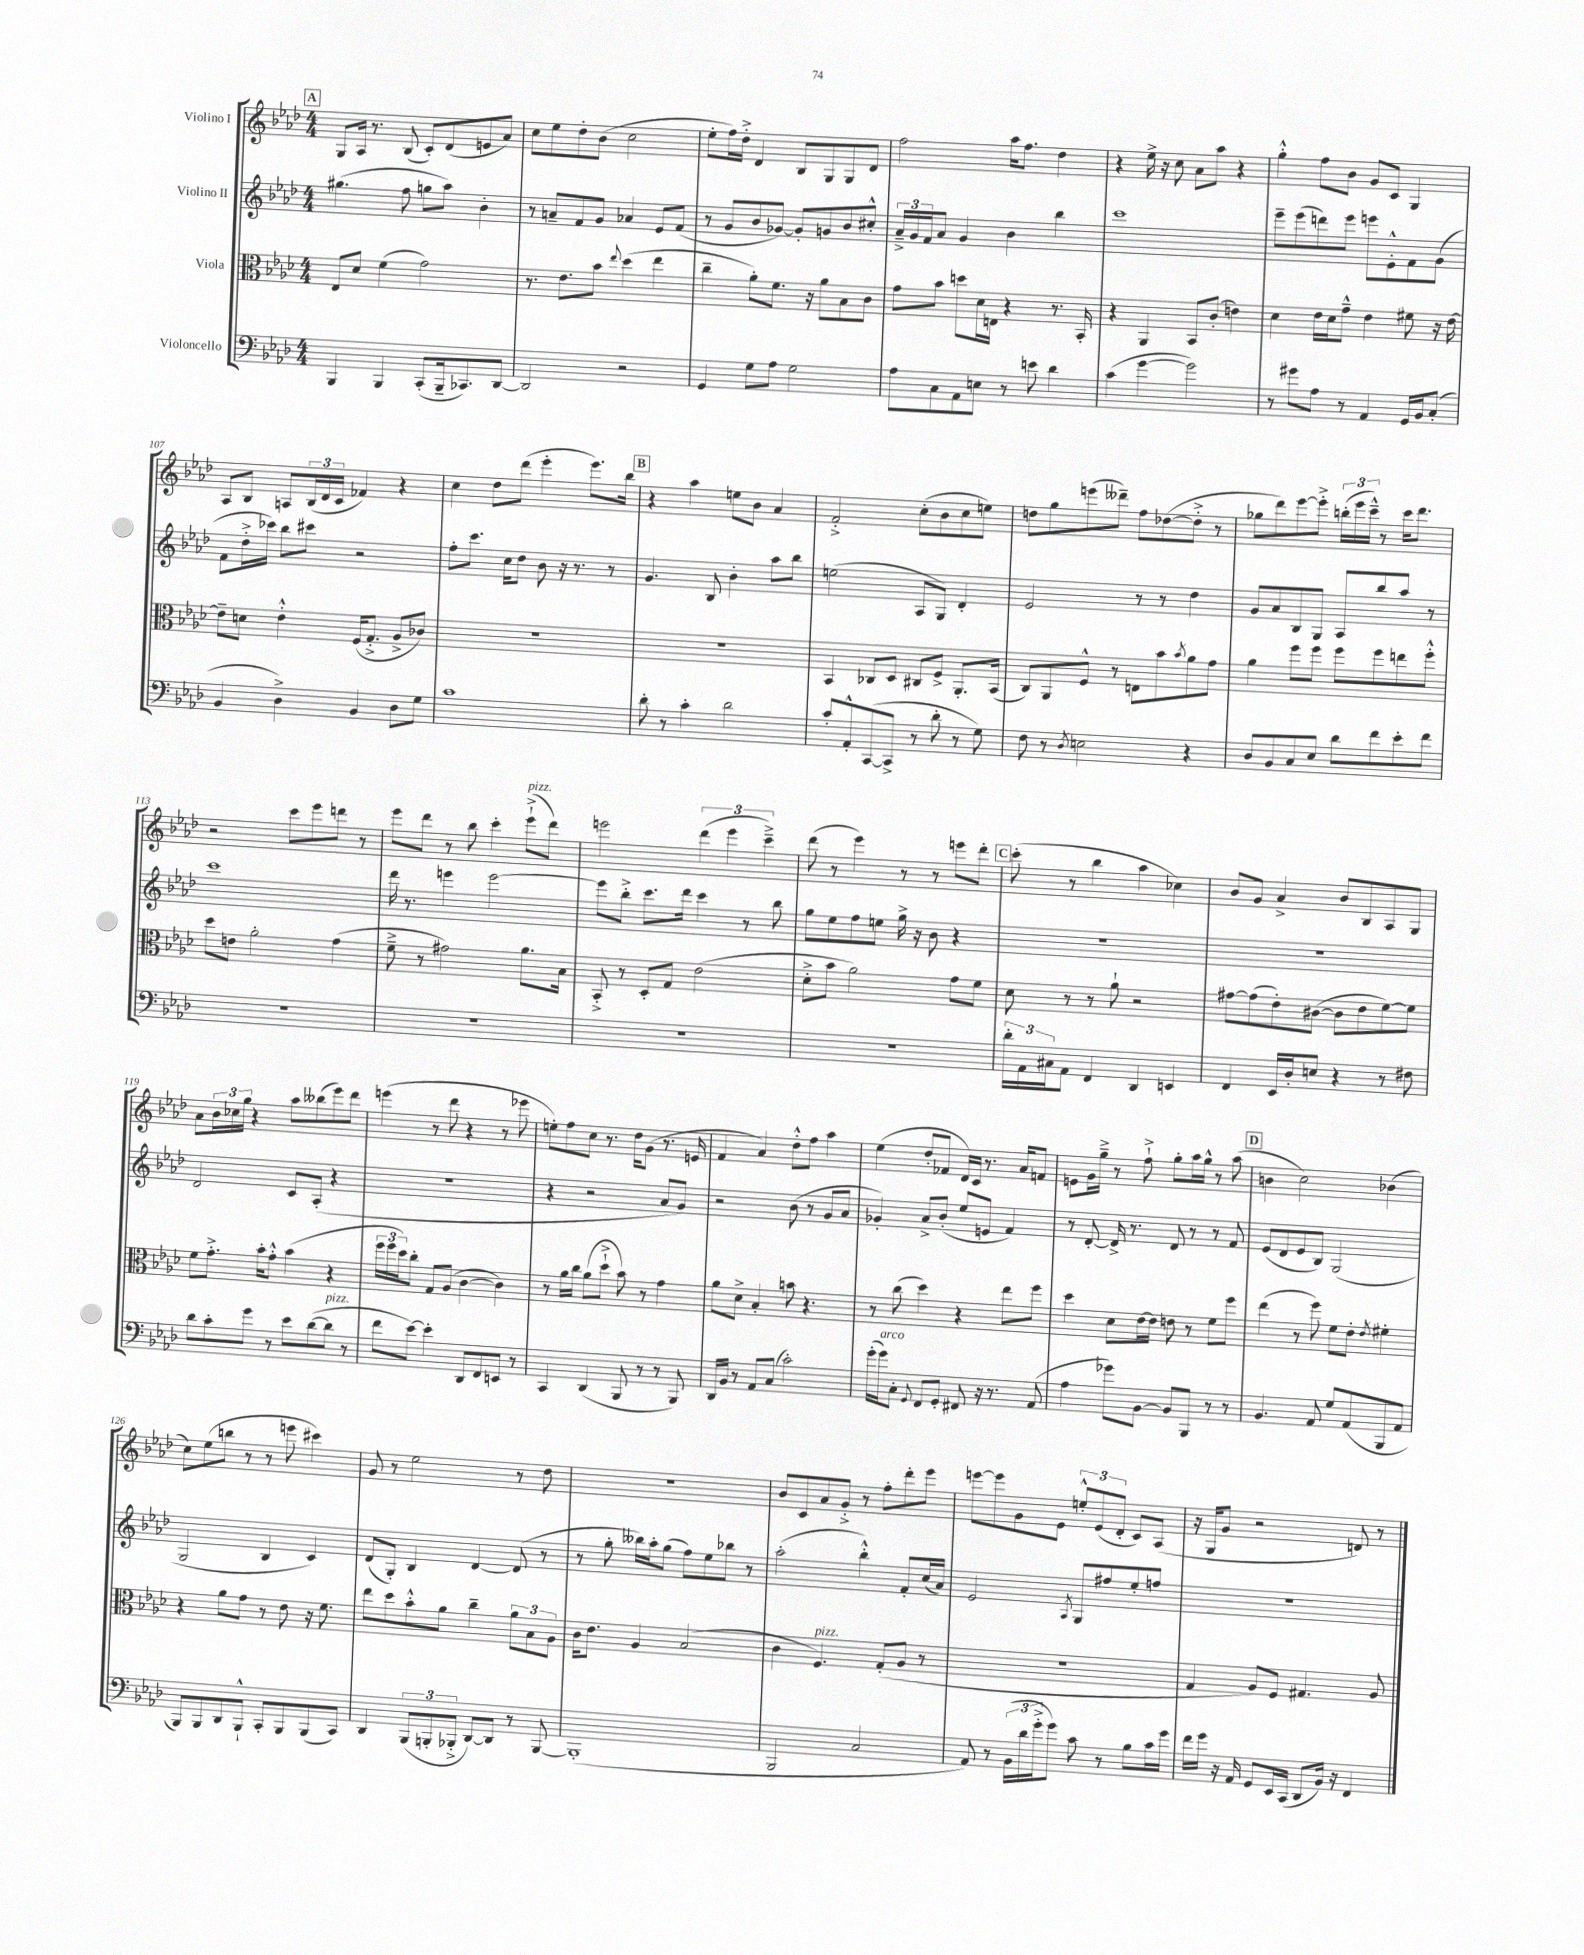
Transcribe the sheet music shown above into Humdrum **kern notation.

**kern	**kern	**kern	**kern
*part4	*part3	*part2	*part1
*staff4	*staff3	*staff2	*staff1
*I"Violoncello	*I"Viola	*I"Violino II	*I"Violino I
*clefF4	*clefC3	*clefG2	*clefG2
*k[b-e-a-d-]	*k[b-e-a-d-]	*k[b-e-a-d-]	*k[b-e-a-d-]
*M4/4	*M4/4	*M4/4	*M4/4
!!LO:REH:place=s1:t=A
=101	=101	=101	=101
4BBB-/	8E-/L	(4.gg#X\	8G/L
.	8d-/J	.	16A-/Jk
.	.	.	8.r
4BBB-/	(4f\	.	.
.	.	8ff\	(8B-/
(8CC'/L	2g\)	8ggn\L	8c'/L)
16BBB-~/k	.	8aa-\J)	(8d-/
8.CC-X/)	.	.	.
.	.	4b-'\	8en/
[8DD-/J	.	.	8a-/J)
=102	=102	=102	=102
2DD-/]	8.r	8r	8cc\L
.	.	8an~/L	8ee-\
.	8.e-\L	.	.
.	.	8f/	8dd-'\
.	8b-\J	8g/J	(8b-\J
.	8qqee-/	.	.
2r	(4dd-\	4a-X/	2cc\
.	4ee-\	8e-/L	.
.	.	(8f/J	.
=103	=103	=103	=103
4GG/	4cc~\	8r	8ee-'\L
.	.	8g/L	16ff\L)
.	.	.	16dd-'^\JJ
8G\L	8a-'\L)	8b-/	4d-/
8A-\J	8.f\J	[8g-X/J)	.
2G\	.	8g-'/L]	8B-/L
.	16r	.	.
.	8a-\L	8gn/	8G/
.	8B-\	8b-/	8G/
.	8c\J	8cc#X'^^/J	8d-/J
=104	=104	=104	=104
8A-\L	8g\L	24a-~^/LL	2ff\
.	.	24g/	.
.	.	24f/J	.
8C\	8b-\J	8a-/J	.
8AA-\	8ddn\L	4g/	.
8En\J	16d-\L	.	.
.	16En\JJ	.	.
8r	4r	4b-\	16aa-\KL
.	.	.	8.ff\J
8en\	.	.	.
4d-\	8.r	4bb-\	4dd-\
.	16BB-'/	.	.
=105	=105	=105	=105
(4c\	4r	1ccc	4r
[4g\	4AA-/	.	16ee-^\
.	.	.	16r
.	.	.	8cc\
2g\])	8BB-/L	.	8a-\L
.	(8c'/J	.	8aa-\J
.	4en\)	.	4r
=106	=106	=106	=106
8r	4d-\	8eee-~\L	4gg'^^\
8g#X\L	.	(8eee-\	.
8A-\J	16e-\LL	8dddn\)	8ff\L
.	16d-\J	.	.
8r	8g~^^\J	8eee-\J	8b-\J
4AA-/	4e-\	8eeen\L	8g/L
.	.	8e-'^^\	8c/J
16GG/LL	8f#X\	8f\	4G/
16BB-/J	.	.	.
(8C'/J	16r	(8g\J	.
.	[16e-\	.	.
!!LO:LB:g=z
=107	=107	=107	=107
4BB-/	8e-~\L]	8f\L	8A-/L
.	8dn\J	16dd-'^\L	8B-/J
.	.	16ccc-X\JJ)	.
4D-^\)	4e-'^^\	8bb-\L	8An/L
.	.	8ccc#X\J	(24B-/L
.	.	.	24d-/
.	.	.	24c/JJ
4BB-/	(16F/KL	2r	4f-X/)
.	8.G'^/J	.	.
8D-\L	8A-^/L	.	4r
8G\J	8c-X/J)	.	.
=108	=108	=108	=108
1c	1r	8ff'\L	4cc\
.	.	8.ccc\J	.
.	.	.	8dd-\L
.	.	16cc\KL	.
.	.	8dd-\J	(8ddd-\J
.	.	8b-\	4eee-'\
.	.	16r	.
.	.	8.r	.
.	.	.	8.eee-\L)
.	.	8r	.
.	.	.	16bb-\Jk
!!LO:REH:place=s1:t=B
=109	=109	=109	=109
8d-'\	1r	4.g/	4r
8r	.	.	.
4c'\	.	.	4aa-\
.	.	8B-/	.
2d-\	.	4b-'\	8een\L
.	.	.	8b-\J
.	.	8aa-\L	4a-/
.	.	8bb-\J	.
=110	=110	=110	=110
8c'/L	4BB-/	(2een\	2f'^/
8AA-'^^/	.	.	.
([8CC/	8C-X/L	.	.
8CC^/J]	8D-/J	.	.
8r	8C#X/L	8A-/L	(8cc'\L
8d-'\	8F^/J	8G/J)	8b-\
8r	8.AA-'/L	4d-'/	8cc\
8G\)	.	.	8een\J)
.	(16BB-/Jk	.	.
=111	=111	=111	=111
8F\	8C/L)	2e-/	8ddn\L
8r	8AA-/	.	8gg\
8qD-/	.	.	.
2En\	8F^^/J	.	(8eeen\
.	8r	.	8ddd--X~\J)
.	8En\L	8r	8ff\L
.	8b-\	8r	([8dd-X\
.	8qb-/	.	.
4r	8a-\	4dd-\	8dd-'^\J]
.	8g\J	.	8r
=112	=112	=112	=112
8D-/L	4a-\	8g/L	8gg-X\L
8BB-/	.	8a-/	8ddd-\)
8C/	8ff\L	8B-/	[8eee-\
8E-/J	8ff\J	8G/J	8eee-'^\J]
8d-\L	8ff\L	8A-/L	(24bbn'\LL
.	.	.	24eee-\
.	.	.	24ccc~^^\JJ)
8f\	8ff\	8bb-/	8r
8e-'\	8een\	8aa-/J	16ccc\KL
.	.	.	8.ddd-\J
8f\J	8ff'^^\J	8r	.
!!LO:LB:g=z
=113	=113	=113	=113
1r	8dd-\L	1ccc	2r
.	8en\J	.	.
.	2a-'\	.	.
.	.	.	8ccc\L
.	.	.	8eee-\
.	(4g\	.	8dddn\J
.	.	.	8r
=114	=114	=114	=114
1r	8f~^\	16ddd-\	8eee-\L
.	.	8.r	.
.	8r	.	8ddd-\J
.	2g#X\)	4eeen\	8r
.	.	.	8bb-\
.	.	[2eee\	4ccc'\
!	!	!	!LO:TX:a:i:t=pizz.
.	8.a-\L	.	(8eee-`^\L
.	.	.	8ddd-\J)
.	16B-\Jk	.	.
=115	=115	=115	=115
1r	8BB-'^/	8eee\L]	2eeen\
.	8r	8bb-'^\J	.
.	8D-'/L	8.ccc\L	.
.	8G/J	.	.
.	.	16ddd-\Jk	.
.	(2e-\	4ccc\	(6ddd-\
.	.	.	6eee\
.	.	8r	.
.	.	.	6ccc~^\)
.	.	8bb-\	.
=116	=116	=116	=116
1r	8d-'^\L	8gg\L	(8ddd-\
.	8b-\J	8ee-\	8r
.	2a-\)	8ff\	4eee-\)
.	.	8een\J	.
.	.	16gg^\	8r
.	.	16r	.
.	.	8b-\	8r
.	8g\L	4r	8eeen\L
.	8f\J	.	8ddd-'\J
!!LO:REH:place=s1:t=C
=117	=117	=117	=117
24d-'\LL	8d-\	1r	(8ccc'\
24AA-\	.	.	.
24C#X\J	.	.	.
8AA-\J	8r	.	8r
4FF/	8r	.	4bb-\
.	8a-`\	.	.
4DD-/	2r	.	4aa-\
4EEn/	.	.	4cc-X\)
=118	=118	=118	=118
4FF/	[8g#X\L	1r	8b-/L
.	(8g#\]	.	8g/J
16EE-/LL	8e-'\)	.	4a-^/
16D-'/J	.	.	.
8En/J	([8c#X\J	.	.
4r	8c#\L]	.	8b-/L
.	8e-\	.	8B-/
8r	[8f\)	.	8A-/
8F#X\	8f\J]	.	8G/J
!!LO:LB:g=z
=119	=119	=119	=119
8d-\L	8f\L	2d-/	8a-\L
8c'\	8.g'^\J	.	24b-\L
.	.	.	24cc-X\
.	.	.	24gg\JJ
8g\J	.	.	4r
.	16b-'\KL	.	.
8r	8g'^^\J	.	.
8e-\L	(4b-\	8c/L	8aa-\L
([8d-\	.	(8A-'/J	(8bb--X\
!LO:TX:a:i:t=pizz.	!	!	!
8d-\J]	4r	4r	8eee-\)
8r	.	.	8ddd-\J
=120	=120	=120	=120
8f\L	24ff\LL	1r	(4eeen\
.	24ff\	.	.
.	24dd-\J)	.	.
[8e-\J)	8cc'\J	.	.
4e-'\]	8G/L	.	8r
.	(8A-/J	.	8ddd-\
8DD-/L	[4c\	.	4r
8FF/	.	.	.
8EEn/J	4c\])	.	8r
8r	.	.	8eee-X\
=121	=121	=121	=121
4CC/	8r	4r	8een'\L)
.	16a-\LL	.	8ff\
.	16cc\JJ	.	.
(4DD-/	(8a-\L	2r	8cc\J
.	8dd-`^\J	.	8.r
8BBB-/	8b-\)	.	.
.	.	.	16dd-\KL
8r	8r	.	(8g\J
8r	4g\	8a-/L	8.r
8BBB-/)	.	8g/J)	.
.	.	.	16en/
=122	=122	=122	=122
16DD-/LL	8a-\L	2r	4f/
16BB-/JJ	.	.	.
8r	8d-^\J	.	.
8AA-/L	4B-'/	.	4a-/)
(8C/J	.	.	.
2c'\)	8bn\	(8b-\	8dd-'^^\L
.	4.r	8r	8ff\J
.	.	8g/L	4aa-\
.	.	8a-/J	.
=123	=123	=123	=123
(16g'\LL	8r	4g-X'/)	(4ee-\
!LO:TX:a:i:t=arco	!	!	!
16g\J)	.	.	.
8C'\J	(8cc\	.	.
8qqGG/	.	.	.
8FF/L	4dd-\)	8a-^/L	8dd-'/L
8GG'/J	.	(8b-'/J	8f-X/J
8FF#X/	4r	8ee-/L	16d-/LL)
.	.	.	16c/JJ
16r	.	8en/J	8.r
8.r	.	.	.
.	8ee-\L	4f/)	.
.	.	.	16a-/KL
(8AA-/	8ff\J	.	8fn/J
=124	=124	=124	=124
4A-\	4dd-\	8r	8en\L
.	.	[8d-'/	16g\L
.	.	.	16gg~^\JJ
8g-X\L)	8d-\L	16d-^/]	8r
.	.	8.r	.
[8BB-\J	[16e-\L	.	8ff`^\
.	16e-\JJ]	.	.
8BB-/L]	8en\	8d-/	8gg'\L
8BBB-/J	8r	8r	16aa-\L
.	.	.	16gg^^\JJ
8r	8f\L	8r	8r
8r	8ff\J	8f/	(8aa-\
!!LO:REH:place=s1:t=D
=125	=125	=125	=125
4.BB-/	(4ee-\	(8e-/L	4bn\
.	.	8d-/	.
.	8r	8e-/	2cc\)
8AA-/	8ff\)	8B-/J)	.
8G/L	8f\L	(2G/	.
(8AA-/	8e-'\J	.	.
.	8qe-/	.	.
8BBB-/	4f#X'\	.	(4b-X\
8AA-/J	.	.	.
!!LO:LB:g=z
=126	=126	=126	=126
8BBB-/L)	4r	2G/	8cc\L)
8BBB-/	.	.	(8ee-\
8DD-/	8a-\L	.	8bbn\J
8BBB-`^^/J	8g\J	.	8r
8CC'/L	8r	4B-/	8r
8BBB-/	8e-\	.	8eeen\
(8BBB-/	16r	4c/)	4ccc#X\)
.	8.f\	.	.
8CC/J)	.	.	.
=127	=127	=127	=127
4DD-/	8ee-\L	(8d-/L	8g/
.	8dd-\	8G'/J)	8r
(12BBB-/L	8b-'^^\	4B-/	2ee-\
12BBBn'/	.	.	.
.	8a-\J	.	.
12BBB-X'^/J	.	.	.
[8DD-/L)	4cc~\	[4d-/	.
8DD-/J]	.	.	.
8r	12a-\L	(8d-/]	8r
.	12B-\	.	.
[8BBB-/	.	8r	8dd-\
.	12A-\J	.	.
=128	=128	=128	=128
(1BBB-']	16c\KL	8r	1r
.	8.e-\J	.	.
.	.	8gg'\	.
.	4A-/	16bb--X\LL)	.
.	.	16aa-'\J	.
.	.	(8gg\J	.
.	(2B-/	8ff\L)	.
.	.	8ee-\	.
.	.	8bb-X\J	.
.	.	8r	.
=129	=129	=129	=129
2BBB-/	4c\	(2aa-'\	8b-/L
.	.	.	8c/
!	!LO:TX:a:i:t=pizz.	!	!
.	4.F/)	.	8a-/
.	.	.	8g'^/J
2C/	.	4bb-'^^\)	8r
.	(8G'/L	.	8ff'\L
.	8A-/J	8f'/L	8ddd-'\
.	8r	(16cc/L	8eee-\J
.	.	16a-/JJ)	.
=130	=130	=130	=130
8AA-/)	1r	2e-/	[8eeen\L
8r	.	.	8eee\]
(24BB-\LL	.	.	8g\
24d-\	.	.	.
24g'^\J	.	.	.
8g\J)	.	.	8e-\J
.	.	8qA-/	.
8c\	.	8G/L	12een'^^/L
.	.	.	(12e-/
8r	.	8ff#X/	.
.	.	.	12d-'/J
8B-\L	.	8ee-'/	8c/L)
16c\L	.	8ffn/J	(8A-/J
16g\JJ	.	.	.
=131	=131	=131	=131
16f\LL	4G/	1r	16r
16g\JJ	.	.	16G/KL
16r	.	.	8g/J
16AA-/	.	.	.
8GG/L	8A-/L)	.	2r
16EE-/L	8F/J	.	.
(16CC/JJ	.	.	.
8DD-/L	4.G#X/	.	.
16BB-/Jk)	.	.	.
16r	.	.	.
4FF/	.	.	8dn/)
.	8A-/	.	8r
==	==	==	==
*-	*-	*-	*-
